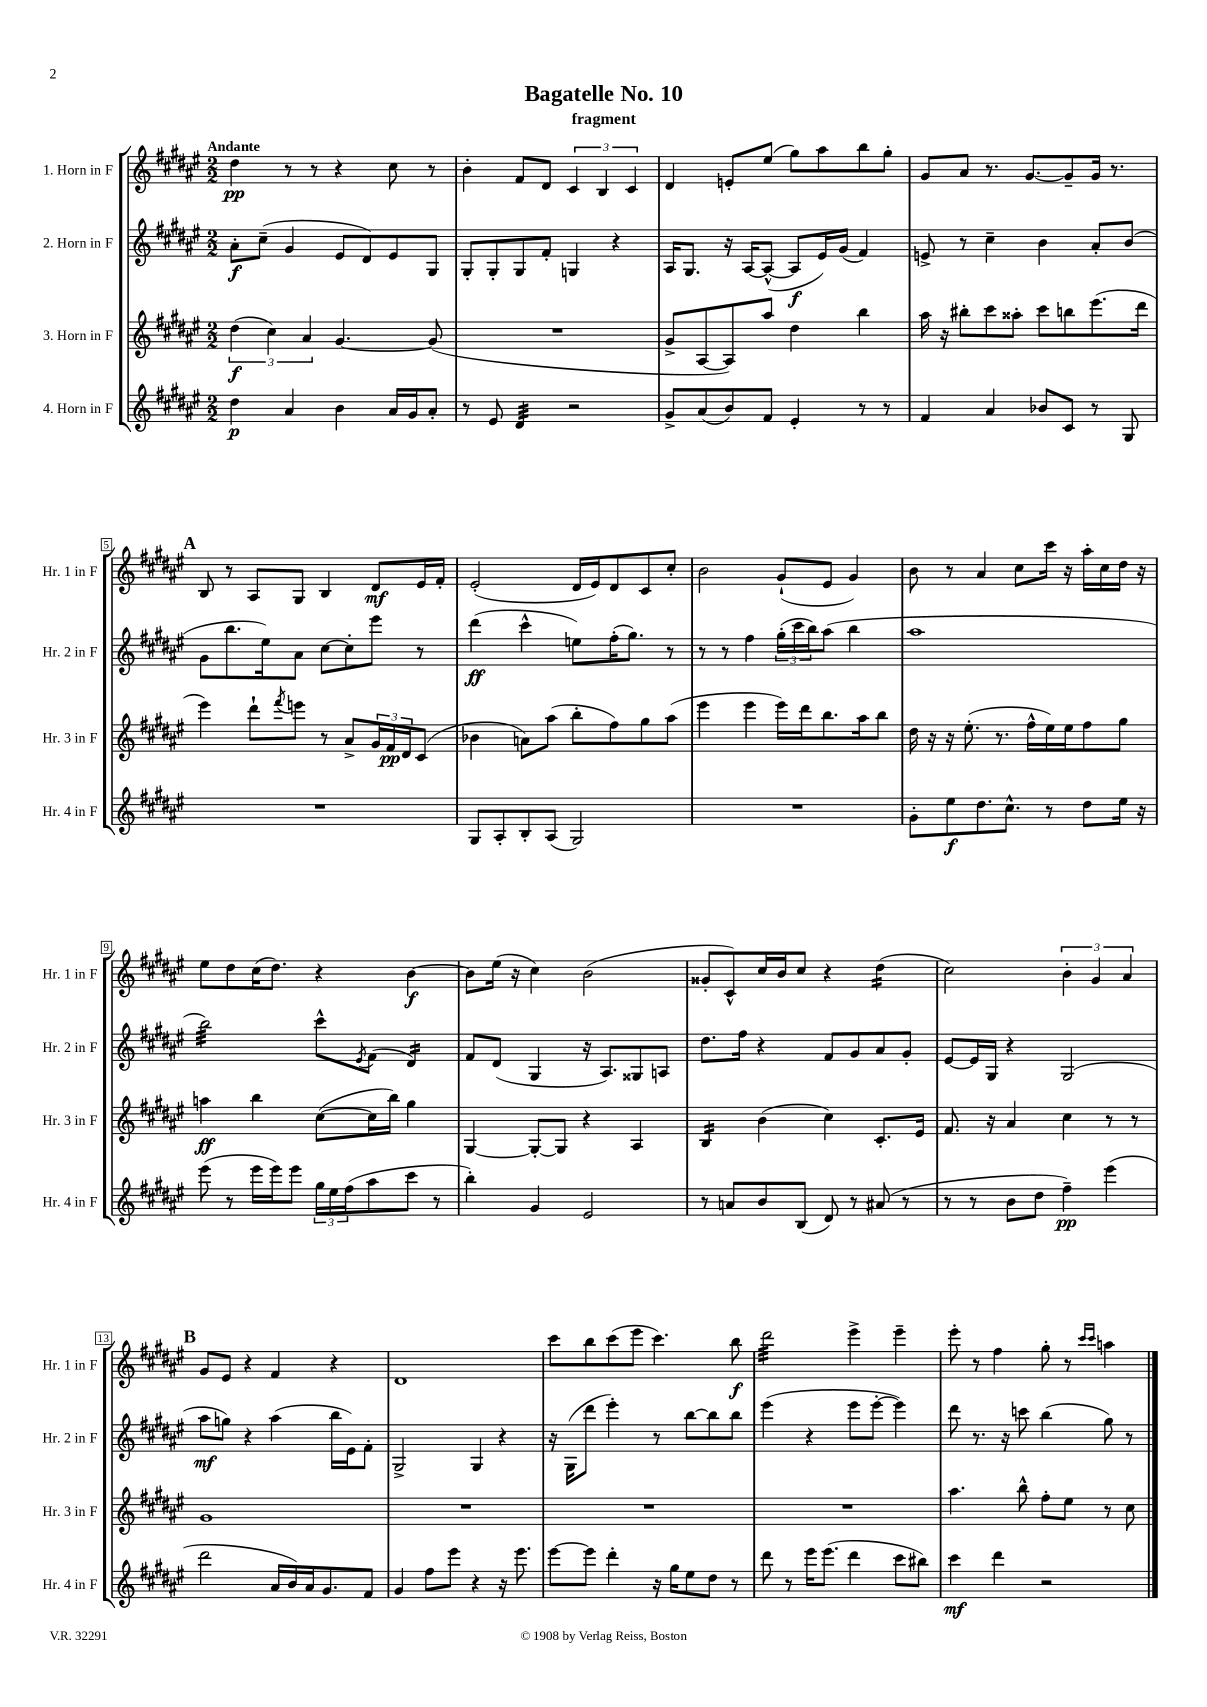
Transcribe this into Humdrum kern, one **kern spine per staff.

**kern	**kern	**kern	**kern
*staff4	*staff3	*staff2	*staff1
*clefG2	*clefG2	*clefG2	*clefG2
*k[f#c#g#d#a#e#]	*k[f#c#g#d#a#e#]	*k[f#c#g#d#a#e#]	*k[f#c#g#d#a#e#]
*M2/2	*M2/2	*M2/2	*M2/2
4dd#\	(6dd#\	8a#'\L	4dd#\
.	.	(8cc#~\J	.
.	6cc#\)	.	.
4a#/	.	4g#/	8r
.	6a#/	.	.
.	.	.	8r
4b\	[4.g#/	8e#/L	4r
.	.	8d#/)	.
16a#/LL	.	8e#/	8cc#\
16g#/J	.	.	.
8a#'/J	(8g#/]	8G#/J	8r
=	=	=	=
8r	1r	8G#'/L	4b'\
8e#/	.	8G#'/	.
4d#/	.	8G#/	8f#/L
.	.	8f#'/J	8d#/J
2r	.	4G/	6c#/
.	.	.	6B/
.	.	4r	.
.	.	.	6c#/
=	=	=	=
8g#^/L	8g#^/L	16A#/LK	4d#/
.	.	8.G#/J	.
(8a#/	[8A#/	.	.
8b/)	8A#/])	16r	8e'/L
.	.	[16A#/LK	.
8f#/J	8aa#/J	(8A#^^/_J	(8ee#/J
4e#'/	4dd#\	8A#/]L	8gg#\L)
.	.	16e#/L)	8aa#\
.	.	(16g#/JJ	.
8r	4bb\	4f#/)	8bb\
8r	.	.	8gg#'\J
=	=	=	=
4f#/	16aa#\	8e^/	8g#/L
.	16r	.	.
.	8bb#'\L	8r	8a#/J
4a#/	8ccc#\	4cc#~\	8.r
.	8aa##'\J	.	.
.	.	.	[8.g#/L
8b-/L	8ccc#\L	4b\	.
8c#/J	8bb\	.	8g#~/]
8r	(8.eee#\	8a#'/L	16g#/Jk
.	.	.	8.r
8G#/	.	(8b/J	.
.	16ddd#\Jk	.	.
=	=	=	=
1r	4eee#\)	8g#\L	8B/
.	.	8.bb\	8r
.	8ddd#`\L	.	8A#/L
.	.	16ee#\k)	.
.	8qfff#/	.	.
.	8eee\J	8a#\J	8G#/J
.	8r	[8cc#\L	4B/
.	8a#^/L	8cc#'\]	.
.	24g#/L	8eee#\J	8d#/L
.	24f#/	.	.
.	24d#/J	.	.
.	(8c#/J	8r	16e#/L
.	.	.	16f#'/JJ
=	=	=	=
8G#/L	4b-\	(4ddd#\	(2e#'/
8A#'/	.	.	.
8B'/	8a\L)	4ccc#^^\	.
(8A#/J	(8aa#\J	.	.
2G#/)	8bb'\L	8ee\L)	16d#/LL
.	.	.	16e#/J)
.	8ff#\)	(16ff#'\K	8d#/
.	.	8.gg#\J)	.
.	8gg#\	.	8c#/
.	(8aa#\J	8r	8cc#'/J
=	=	=	=
1r	4eee#\	8r	2b\
.	.	8r	.
.	4eee#\	4ff#\	.
.	16eee#\LL)	(24gg#'\LL	(8g#`/L
.	.	24ccc#\	.
.	16ddd#\J	.	.
.	.	24bb\J)	.
.	8.bb\	(8aa#\J	8e#/J
.	.	4bb\	4g#/)
.	16aa#\k	.	.
.	8bb\J	.	.
=	=	=	=
8g#'\L	16dd#\	1aa#	8b\
.	16r	.	.
8ee#\	16r	.	8r
.	(8.ee#'\	.	.
8.dd#\	.	.	4a#/
.	8.r	.	.
8.cc#^^\J	.	.	.
.	.	.	8cc#\L
.	16ff#^^\LL	.	.
8r	16ee#\)	.	16ccc#\Jk
.	16ee#\J	.	16r
8dd#\L	8ff#\	.	16aa#'\LL
.	.	.	16cc#\
16ee#\Jk	8gg#\J	.	16dd#\JJ
16r	.	.	16r
=	=	=	=
(8eee#\	4aa\	2bb\)	8ee#\L
8r	.	.	8dd#\
16eee#\LL	4bb\	.	(16cc#\K
16eee#\J)	.	.	8.dd#\J)
8eee#\J	.	.	.
24gg#\LL	([8cc#\L	8ccc#^^\L	4r
24ee#\	.	.	.
(24ff#\J	.	.	.
.	.	8qe#/	.
8aa#\	16cc#\]L	(8f#\J	.
.	16bb\JJ)	.	.
8ccc#\J	4gg#\	4d#/)	[4b\
8r	.	.	.
=	=	=	=
4bb'\)	[4G#/	8f#/L	8b\]L
.	.	(8d#/J	(16ee#\Jk
.	.	.	16r
4g#/	8G#'/_L	4G#/	4cc#\)
.	8G#/]J	.	.
2e#/	4r	16r	(2b\
.	.	8.A#/L)	.
.	4A#/	8G##/	.
.	.	8A/J	.
=	=	=	=
8r	4B/	8.dd#\L	8g##'/L
8a/L	.	.	8c#^^/)
.	.	16ff#\Jk	.
8b/	(4b\	4r	16cc#/L
.	.	.	16b/J
(8B/J	.	.	8cc#/J
8d#/)	4cc#\)	8f#/L	4r
8r	.	8g#/	.
(8a#/	8.c#'/L	8a#/	(4dd#\
8r	.	8g#'/J	.
.	16e#/Jk	.	.
=	=	=	=
8r	8.f#/	[8e#/L	2cc#\)
8r	.	16e#/]L	.
.	16r	16G#/JJ	.
8b\L	4a#/	4r	.
8dd#\J	.	.	.
4ff#~\)	4cc#\	(2G#/	6b'\
.	.	.	6g#/
(4eee#\	8r	.	.
.	.	.	6a#/
.	8r	.	.
=	=	=	=
2ddd#\	1g#	8aa#\L	8g#/L
.	.	8gg\J)	8e#/J
.	.	4r	4r
16a#/LL	.	(4aa#\	4f#/
16b/)	.	.	.
16a#/J	.	.	.
8.g#/	.	.	.
.	.	16bb\LL	4r
.	.	16e#\J)	.
8f#/J	.	8f#'\J	.
=	=	=	=
4g#/	1r	2G#^/	1d#
8ff#\L	.	.	.
8eee#\J	.	.	.
4r	.	4G#/	.
16r	.	4r	.
8.eee#\	.	.	.
=	=	=	=
[8eee#\L	1r	16r	8ccc#\L
.	.	(16G#\LK	.
8eee#\]J	.	8ddd#\J	8bb\
4ddd#'\	.	4eee#'\)	(8ccc#\
.	.	.	8eee#\J
16r	.	8r	4.ccc#\)
16gg#\LK	.	.	.
8ee#\	.	[8bb\L	.
8dd#\J	.	8bb\]	.
8r	.	8bb\J	8bb\
=	=	=	=
8ddd#\	1r	(4eee#\	2ddd#\
8r	.	.	.
16eee#\LK	.	4r	.
(8.eee#\J	.	.	.
4ddd#\	.	8eee#\L	4eee#^\
.	.	[8eee#'\J	.
8ccc#\L	.	4eee#\])	4eee#~\
8bb#\J)	.	.	.
=	=	=	=
4ccc#\	4.aa#\	8ddd#\	8eee#'\
.	.	8.r	8r
4ddd#\	.	.	4ff#\
.	.	16r	.
.	8bb^^\	8ccc\	.
2r	8ff#'\L	(4bb\	8gg#'\
.	8ee#\J	.	8r
.	.	.	16qqccc#/LL
.	.	.	16qqccc#/JJ
.	8r	8gg#\)	4aa\
.	8cc#\	8r	.
==	==	==	==
*-	*-	*-	*-
